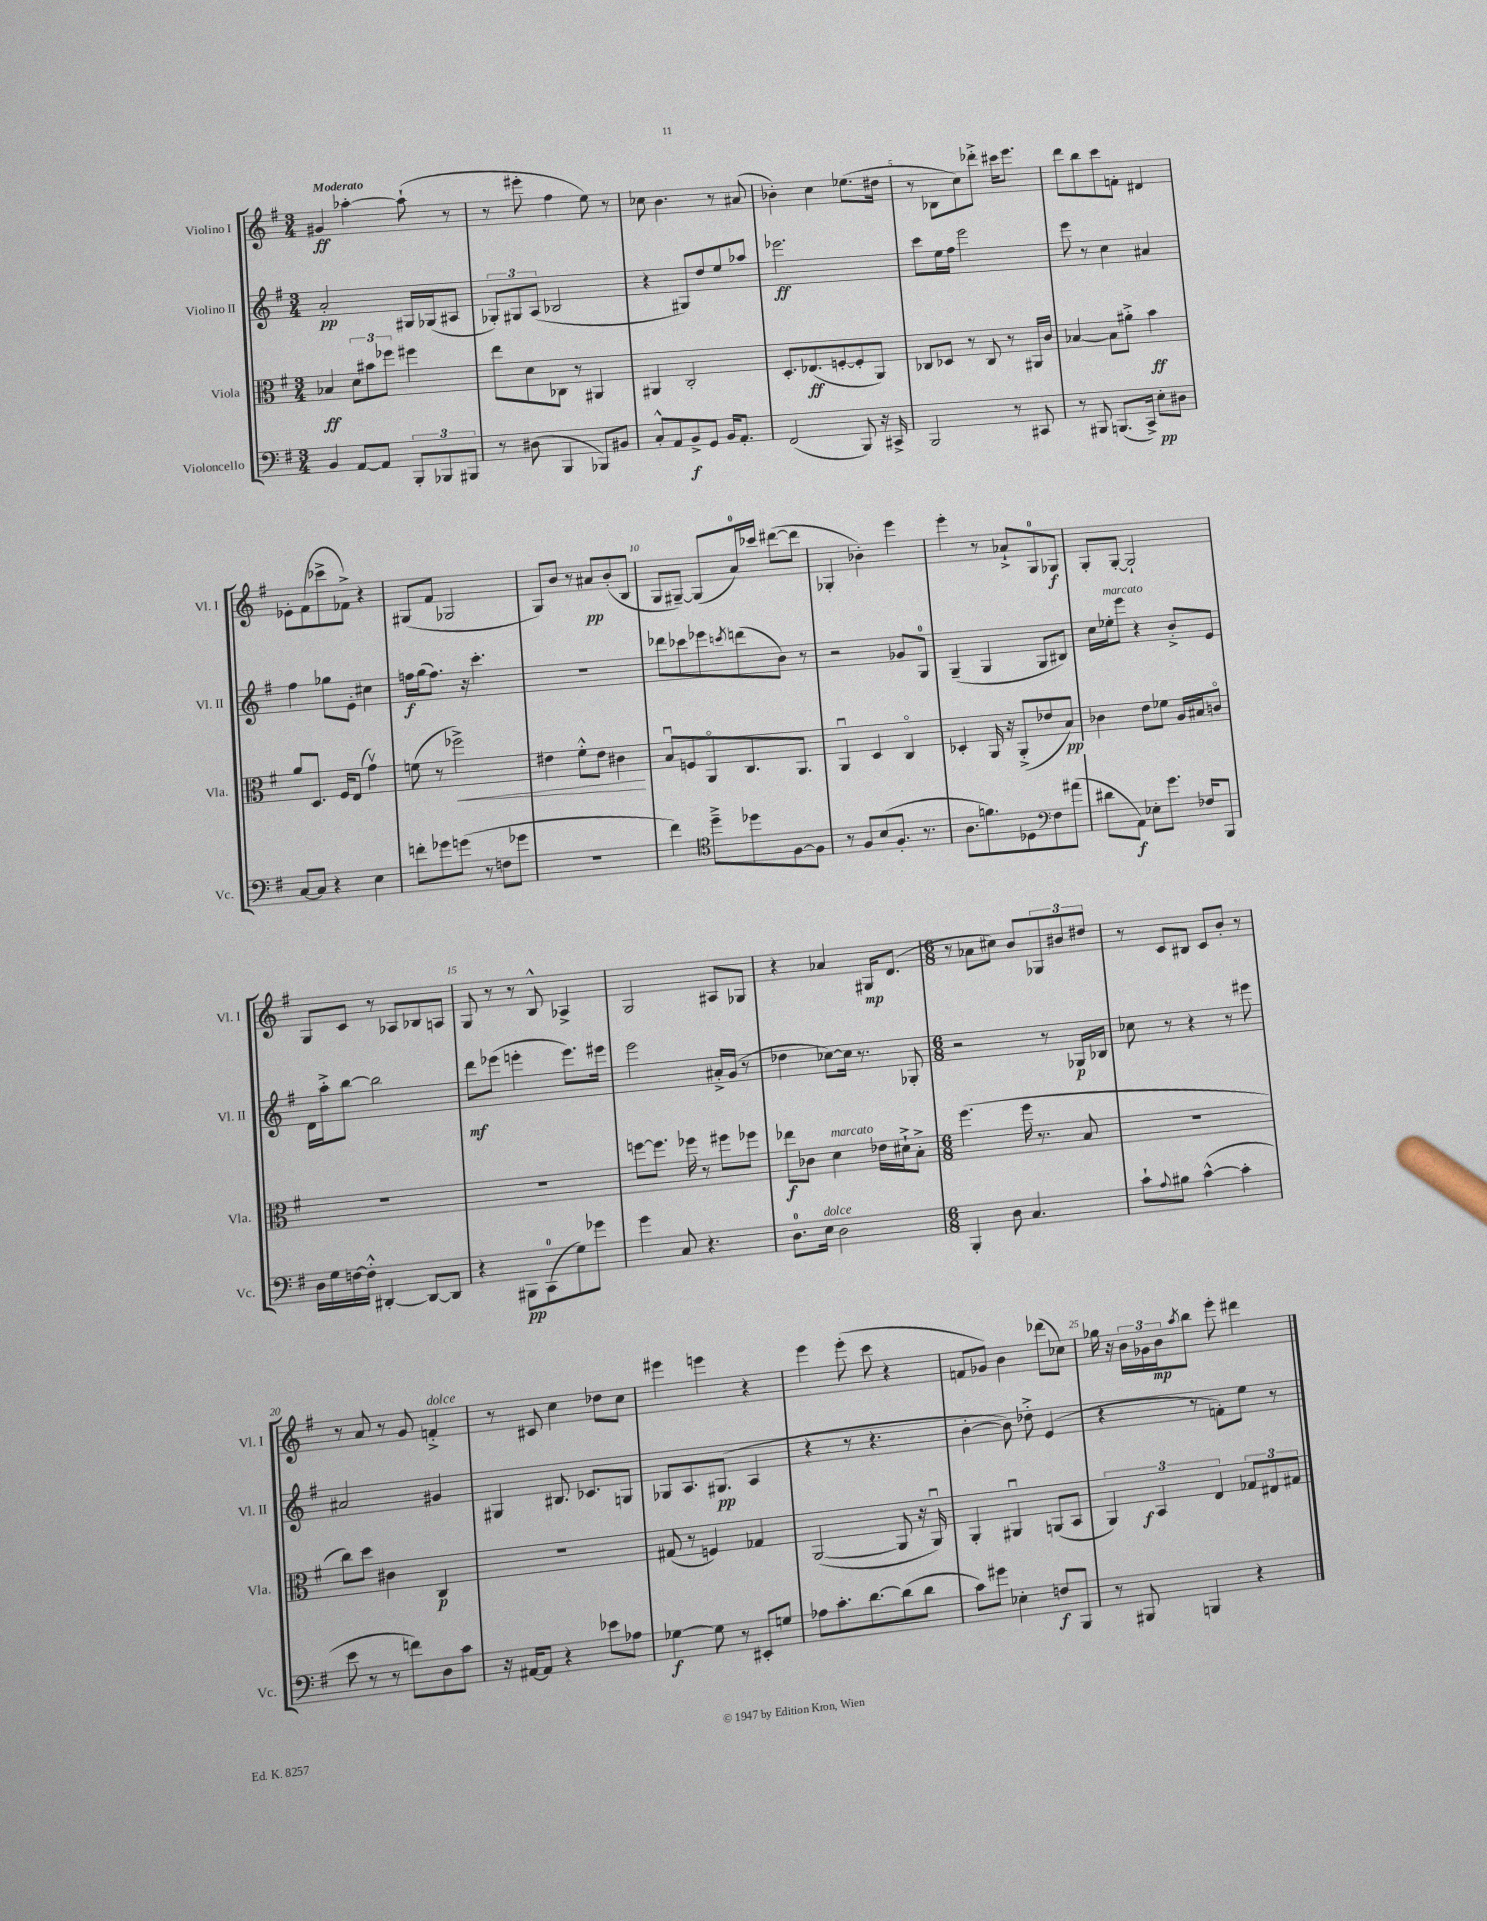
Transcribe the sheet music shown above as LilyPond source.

<<
\new StaffGroup <<
\new Staff = "s0" \with { instrumentName = "Violino I" shortInstrumentName = "Vl. I" } {
    \clef treble \key g \major \numericTimeSignature \time 3/4 \tempo "Moderato"
    gis'4\ff aes''4~-. aes''8-!( r8 |
    r8 eis'''8-. fis''4 e''8) r8 |
    ces''8 b'4. r8 ais'8( |
    bes'4-.) c''4 ees''8.( dis''16 |
    r8 bes8 c''8) des'''8-.-> cis'''16 e'''8. |
    d'''8 b''8 c'''8 f'8-. dis'4 |
    ees'8-. fis'8( ces'''8-> fes'8->) r4 |
    gis8( fis'8 ges2 |
    g8) b'8 r8 ais'8\pp b'8-.( b8 |
    g8 gis8~--) gis8( a'16-0) ces'''16 dis'''8~( dis'''8 |
    ges4-. bes'4-.) e'''4 |
    e'''4-. r8 aes'8-!-> g8-0 ges8\f |
    g8-. g8~-. g2-! |
    g8 c'8 r8 aes8 bes8 a8 |
    g8 r8 r8 b8-^ aes4-> |
    g2 ais8 ges8 |
    r4 aes'4 gis16\mp d'8.( |
    \numericTimeSignature \time 6/8 r8 aes'8 cis''8) b'8 \tuplet 3/2 { ges8 bis'8 dis''8 } |
    r8 c'8 bis8 c'8 b'8-. r8 |
    r8 a'8 r8 g'8 f'4-.->^\markup { \italic "dolce" } |
    r8 cis'8 c''4 des''8 c''8 |
    eis'''4 e'''4 r4 |
    e'''4 e'''8-.( c'''8 r4 |
    f'8 ges'8) b'4 des'''8( ces''8) |
    ges''16 r16 \tuplet 3/2 { b'16 ges'16 b'16\mp } \acciaccatura { a''8 } b''8 e'''8-. dis'''4 \bar "|." |
}
\new Staff = "s1" \with { instrumentName = "Violino II" shortInstrumentName = "Vl. II" } {
    \clef treble \key g \major \numericTimeSignature \time 3/4
    a'2-.\pp gis16 ges16( ais8 |
    \tuplet 3/2 { ges8-.) gis8 a8( } bes2 |
    r4 gis8) d''8 e''8 aes''8 |
    ees'''2.\ff |
    c'''8 e''16 fis''16 e'''2 |
    e'''8 r8 c''4 ais'4 |
    fis''4 ges''8 e'8-. cis''4 |
    f''16\f g''16( f''8.) r16 c'''4.-. |
    R2. |
    des'''8 ces'''8 ees'''8 \acciaccatura { c'''8 } d'''8( b'8) r8 |
    r2 ges'8 g8-0 |
    g4--( g4 g8 bis8) |
    c''16 ees''16-.^\markup { \italic "marcato" } e'''8 r4 b'8-.-> e'8 |
    d'16 a''16-.-> b''8~ b''2 |
    d'''8\mf ees'''8( e'''4-. e'''8.) eis'''16 |
    e'''2 ais'16-.-> g'16( r8 |
    des''4 ces''8~) ces''16 r8. ges8-. |
    \numericTimeSignature \time 6/8 r2 r8 ges16\p bes16 |
    ces''8 r8 r4 r8 eis'''8 |
    ais'2 gis'4 |
    gis4 bis8. ces'8. g8 |
    ges8 a8. gis8.\pp( a4 |
    r4 r8 r4. |
    b'4~-. b'8) des''8-.-> e'4( |
    r4 r8 f'8-.) e''8 r8 \bar "|." |
}
\new Staff = "s2" \with { instrumentName = "Viola" shortInstrumentName = "Vla." } {
    \clef alto \key g \major \numericTimeSignature \time 3/4
    bes4\ff \tuplet 3/2 { d'8 bis'8 fes''8 } fis''4 |
    e''8 d'8 ces8 r8 ais,4 |
    ais,4 c2-. |
    d8.-. ees8.\ff( f8~-. f8-. a,8) |
    ces8 des8 r8 ces8 r8 ais,16 c'16 |
    bes4~ bes8 ais'8-.-> b'4\ff |
    a'8 d8. fis16 e8( g'4\upbow) |
    f'8( r8 fes''2->\<) |
    eis'4 fis'8-.-^ eis'8 cis'4\! |
    b8\downbow f8 a,8\flageolet c8. a,8. |
    a,4\downbow d4 c4\flageolet |
    des4-. a,16 r16 a,8-.->( ees'8 b8\pp) |
    ces'4 e'8 fes'8 a16 bis16 c'8\flageolet |
    R2. |
    R2. |
    f''8~ f''8. fes''16 r8 fis''8 fes''8 |
    ees''8\f ces'8 d'4^\markup { \italic "marcato" } ees'16 dis'16-!-> b8-.-> |
    \numericTimeSignature \time 6/8 fis''4.( fis''16 r8. b8 |
    R2. |
    c''8) d''8 cis'4 c4\p |
    R2. |
    gis8( r8 f4) ges4 |
    a,2~( a,8 r16 a,16\downbow) |
    a,4-. ais,4\downbow a,8( b,8 |
    \tuplet 3/2 { a,4) b,4\f e4 } \tuplet 3/2 { ges8 eis8 gis8 } \bar "|." |
}
\new Staff = "s3" \with { instrumentName = "Violoncello" shortInstrumentName = "Vc." } {
    \clef bass \key g \major \numericTimeSignature \time 3/4
    b,4 a,8~ a,8 \tuplet 3/2 { b,,8-. bes,,8 bis,,8 } |
    r8 dis8( b,,4 bes,,8) bis,8 |
    c8-.-^ a,8 b,8->\f g,8 b,16 a,8.-. |
    fis,2( b,,8) r16 cis,16-> |
    b,,2 r8 cis,8 |
    r8 bis,,8 b,,8.( c,16->) e8-.\pp dis8 |
    c8~ c8 r4 e4 |
    f'8-. ges'8 g'8( r8 f8 ges'8 |
    R2. |
    fis'4) \clef tenor d''8---> des''8 fis8~ fis8 |
    r8 fis8 b8( fis8.-. r8. |
    a8. f'8.) des8 fis8 ais'8( |
    \clef bass dis'8 a,8\f) ees8-. g'8. fes16 b,,8 |
    d16 g16 f16~ f16-.-^ dis,4~-. dis,8~ dis,8 |
    r4 bis,,8\pp c,8-0( g8) ges'8 |
    g'4 c8 r4. |
    d8.-0 e16^\markup { \italic "dolce" } d2 |
    \numericTimeSignature \time 6/8 b,,4-. d8 c4. |
    c'8-! \appoggiatura { a8 } bis8 c'4~-^( c'4-. |
    e'8 r8 r8 f'8) d8 c'8 |
    r16 ais,16~ ais,8 r4 ees'8 aes8 |
    ges4~\f ges8 r8 eis,8-. g8 |
    aes8 c'8.-. d'8.~ d'8( d'8 |
    c'8) gis'8 ees4-. f8\f b,,8 |
    r8 bis,,8 b,,4 r4 \bar "|." |
}
>>
>>
\layout { \context { \Score \override BarNumber.break-visibility = ##(#f #t #t) barNumberVisibility = #(every-nth-bar-number-visible 5) } }
